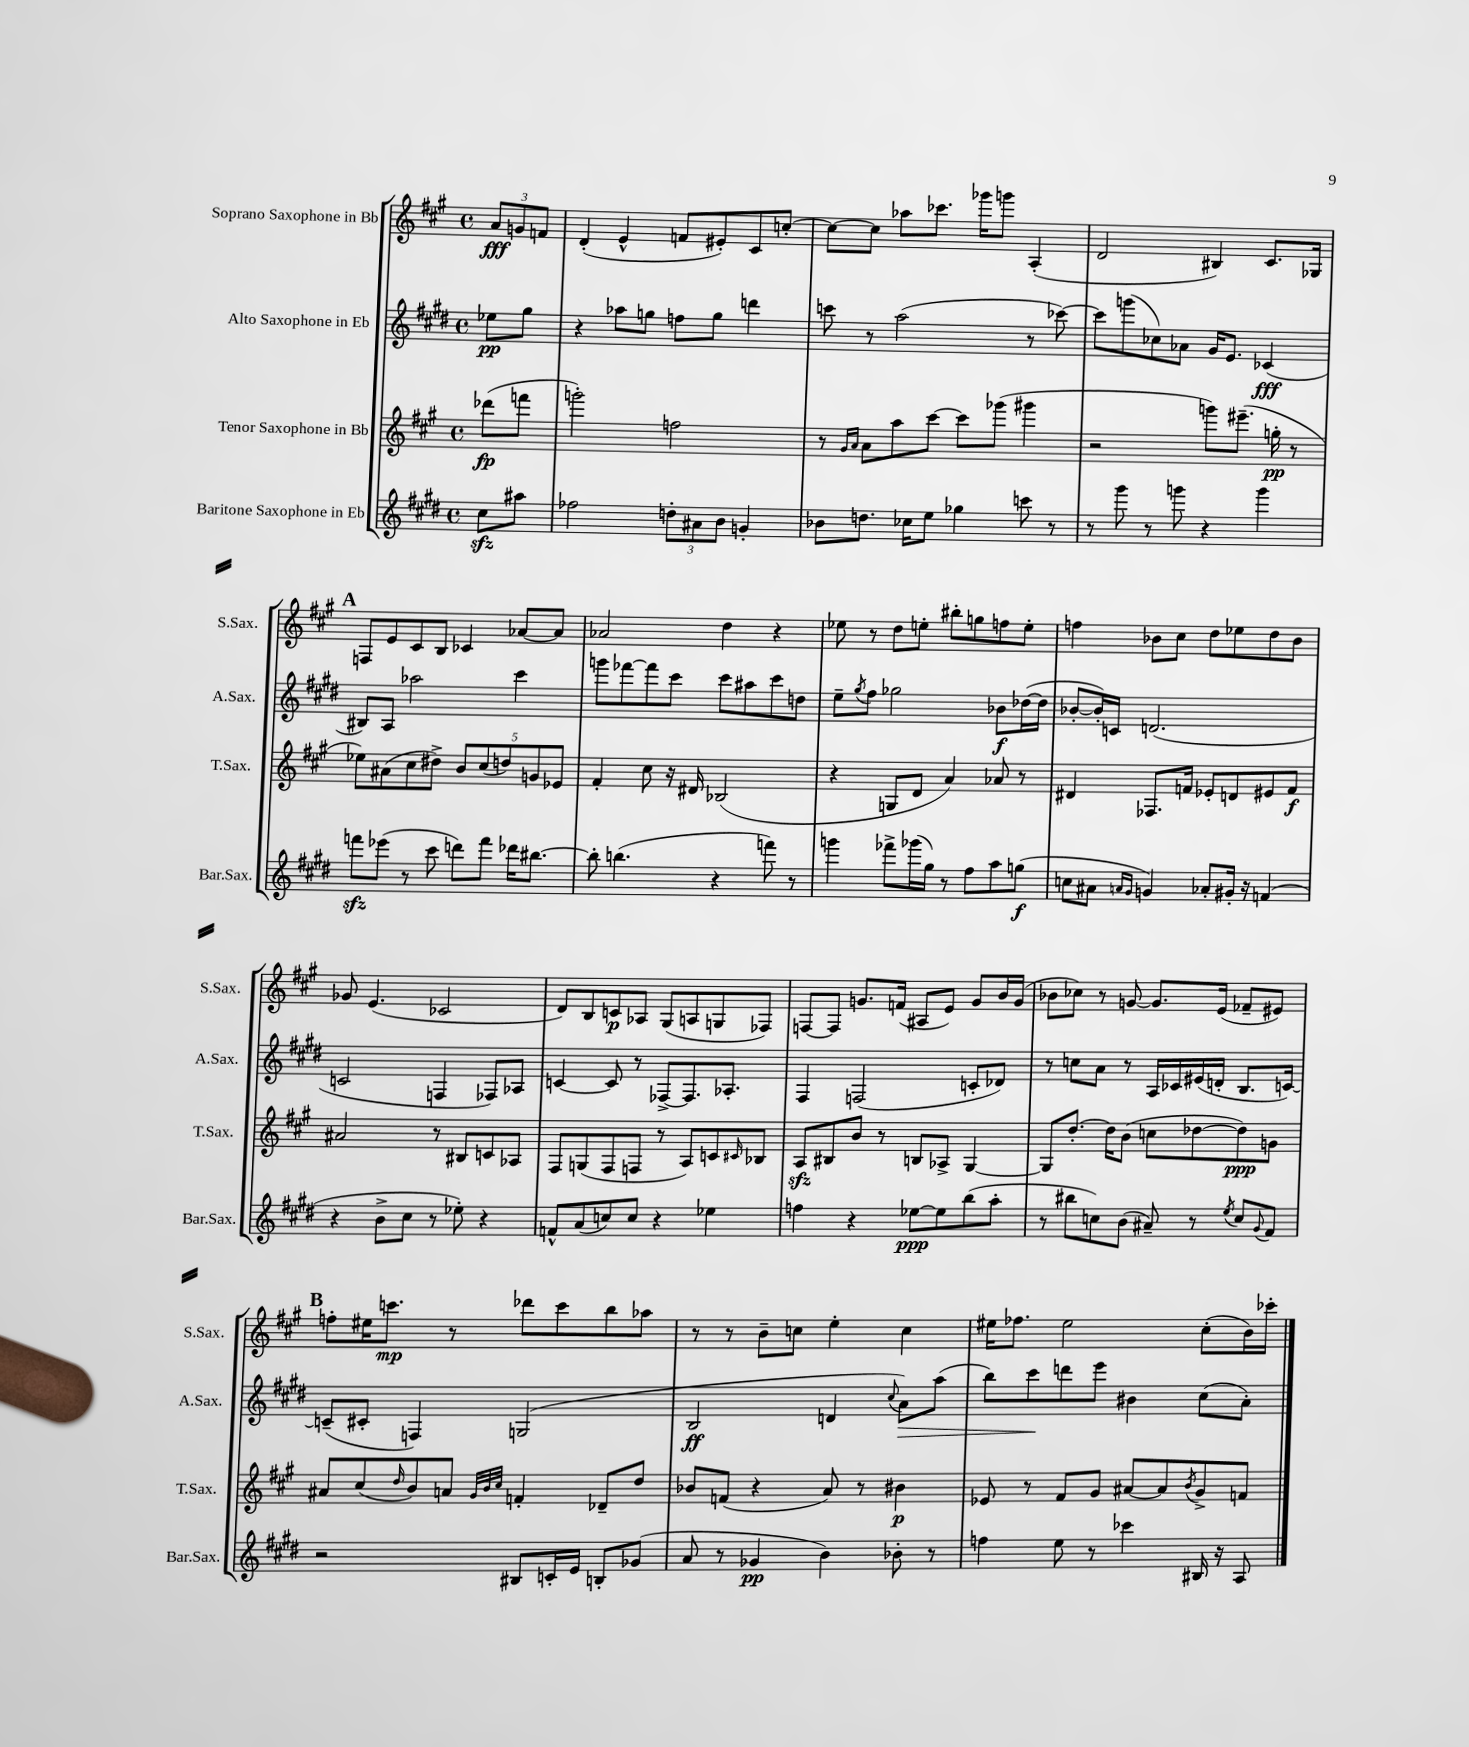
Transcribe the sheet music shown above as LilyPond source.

<<
\new StaffGroup <<
\new Staff = "s0" \with { instrumentName = "Soprano Saxophone in Bb" shortInstrumentName = "S.Sax." } {
    \clef treble \key a \major \defaultTimeSignature \time 4/4 \partial 4
    \tuplet 3/2 { a'8\fff g'8 f'8 } |
    d'4-.( e'4-^ f'8 eis'8-.) cis'8 c''8~-. |
    c''8~ c''8 aes''8 ces'''8. ges'''16 g'''8 a4-.( |
    d'2 bis4) cis'8. ges16 |
    \mark \markup { \bold "A" } f8 e'8 cis'8 b8 ces'4 aes'8~ aes'8 |
    aes'2 d''4 r4 |
    ees''8 r8 d''8 e''8-. bis''8-. g''8 f''8 e''8-. |
    f''4 bes'8 cis''8 d''8 ees''8 d''8 bes'8 |
    ges'8 e'4.( ces'2 |
    d'8) b8 c'8\p aes8 gis8( a8 g8 fes8) |
    f8~ f8 g'8. f'16( ais8 e'8) g'8 b'16 g'16( |
    bes'8 ces''8) r8 g'8~ g'8. e'16( fes'8-- eis'8) |
    \mark \markup { \bold "B" } f''8-. eis''16 c'''8.\mp r8 des'''8 c'''8 b''8 aes''8 |
    r8 r8 b'8-- c''8 e''4-. c''4 |
    eis''16 fes''8. eis''2 cis''8-.( b'16) ces'''16-. \bar "|." |
}
\new Staff = "s1" \with { instrumentName = "Alto Saxophone in Eb" shortInstrumentName = "A.Sax." } {
    \clef treble \key e \major \defaultTimeSignature \time 4/4 \partial 4
    ees''8\pp gis''8 |
    r4 aes''8 g''8 f''8 g''8 d'''4 |
    c'''8 r8 a''2( r8 ces'''8~) |
    ces'''8 g'''8( ces''8) aes'8 gis'16 e'8. ces'4\fff( |
    \mark \markup { \bold "A" } bis8) a8 aes''2 cis'''4 |
    g'''8 fes'''8~ fes'''8 cis'''8 cis'''8 ais''8 cis'''8 d''8 |
    e''8-- \acciaccatura { gis''8 } fis''8 ges''2 bes'8\f des''16~( des''16 |
    bes'8~-. bes'16-.) c'16 d'2.( |
    c'2 f4 fes8) aes8 |
    c'4~ c'8 r8 fes8~-> fes8. aes8.-. |
    fis4 f2( c'8-. des'8) |
    r8 c''8 a'8 r8 a16 ces'16 eis'16( d'16-. b8. c'16~) |
    \mark \markup { \bold "B" } c'8--( cis'8-. f4) g2( |
    b2\ff d'4 \appoggiatura { cis''8 } a'8\>) a''8( |
    b''8) cis'''8\! d'''8 e'''8 bis'4 cis''8( a'8-.) \bar "|." |
}
\new Staff = "s2" \with { instrumentName = "Tenor Saxophone in Bb" shortInstrumentName = "T.Sax." } {
    \clef treble \key a \major \defaultTimeSignature \time 4/4 \partial 4
    des'''8\fp( f'''8 |
    g'''2-.) f''2 |
    r8 \grace { gis'16 a'16 } a'8 a''8 cis'''8~ cis'''8 ges'''8( gis'''4 |
    r2 g'''8) eis'''8.--( g''16-.\pp r8 |
    \mark \markup { \bold "A" } ees''8) ais'8( cis''8 dis''8->) \tuplet 5/4 { b'8 cis''8( d''8) g'8 ees'8 } |
    fis'4-. cis''8 r16 dis'16 bes2( |
    r4 g8 d'8 a'4) aes'8 r8 |
    dis'4 fes8. f'16 ees'8-. d'8 eis'8 f'8\f |
    ais'2 r8 bis8 c'8 aes8 |
    fis8 g8( fis8 f8 r8 a8) c'8 \grace { cis'16 } bes8 |
    a8\sfz bis8 b'8 r8 b8 aes8-> gis4~ |
    gis8 d''8.~-. d''16 b'8( c''8 des''8~ des''8\ppp) g'8 |
    \mark \markup { \bold "B" } ais'8 cis''8( \grace { d''16 } b'8) a'8 \grace { gis'32 b'32 cis''32 } f'4-. des'8-- d''8 |
    bes'8 f'8( r4 a'8) r8 bis'4\p |
    ees'8 r8 fis'8 gis'8 ais'8~ ais'8 \acciaccatura { b'8 } gis'8-> f'8 \bar "|." |
}
\new Staff = "s3" \with { instrumentName = "Baritone Saxophone in Eb" shortInstrumentName = "Bar.Sax." } {
    \clef treble \key e \major \defaultTimeSignature \time 4/4 \partial 4
    cis''8\sfz ais''8 |
    fes''2 \tuplet 3/2 { d''8-. ais'8 b'8 } g'4-. |
    bes'8 d''8. ces''16 e''8 ges''4 c'''8 r8 |
    r8 gis'''8 r8 g'''8 r4 g'''4 |
    \mark \markup { \bold "A" } f'''8\sfz ees'''8( r8 cis'''8 d'''8) f'''8 des'''16 bis''8.~ |
    bis''8-. b''4.( r4 f'''8) r8 |
    g'''4 fes'''8-> ges'''16( gis''16) r8 fis''8 a''8 g''8\f( |
    c''8 ais'8 \grace { a'16 gis'16 } g'4) aes'8-. gis'16-. r16 f'4( |
    r4 b'8-> cis''8 r8 ees''8-.) r4 |
    f'8-^ a'8( c''8) c''8 r4 ees''4 |
    f''4 r4 ees''8~\ppp ees''8 b''8( a''8-. |
    r8 bis''8 c''8) b'8( ais'8--) r8 \acciaccatura { e''8 } c''8 \appoggiatura { gis'8 } fis'8 |
    \mark \markup { \bold "B" } r2 bis8 c'16-. e'16 b8-. ges'8( |
    a'8 r8 ges'4\pp b'4) bes'8-. r8 |
    f''4 e''8 r8 ces'''4 bis16 r16 a8 \bar "|." |
}
>>
>>
\layout { \context { \Score \remove "Bar_number_engraver" } }
